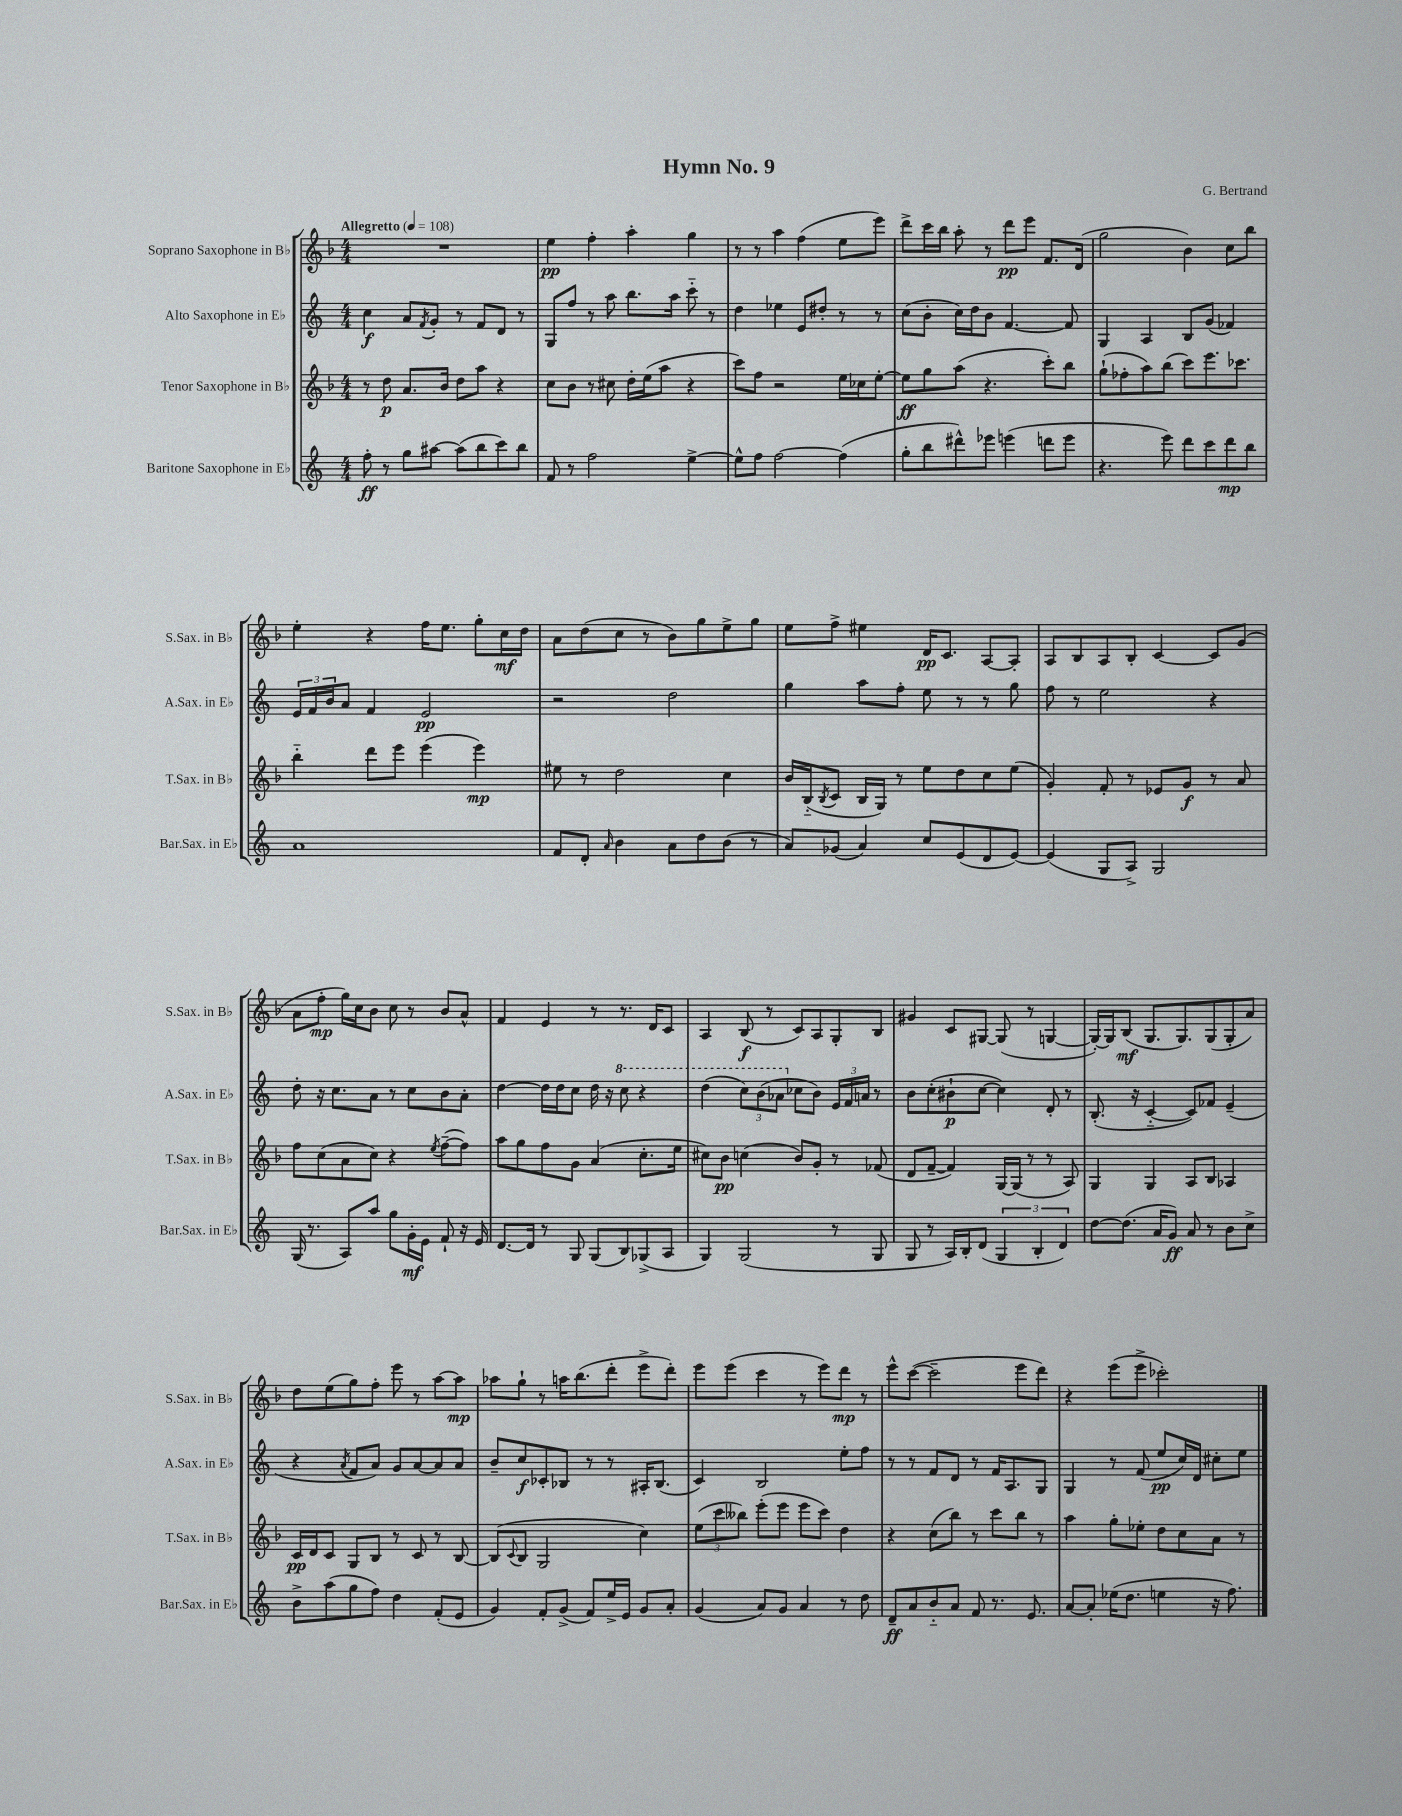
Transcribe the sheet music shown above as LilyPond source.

\header { title = "Hymn No. 9" composer = "G. Bertrand" }
<<
\new StaffGroup <<
\new Staff = "s0" \with { instrumentName = "Soprano Saxophone in Bb" shortInstrumentName = "S.Sax. in Bb" } {
    \clef treble \key f \major \numericTimeSignature \time 4/4 \tempo "Allegretto" 4 = 108
    R1 |
    e''4\pp f''4-. a''4-. g''4 |
    r8 r8 a''4 f''4( e''8 e'''8) |
    d'''8-> c'''16 bes''16 a''8-. r8 d'''8\pp e'''8 f'8. d'16( |
    g''2 bes'4) c''8 bes''8 |
    e''4-. r4 f''16 e''8. g''8-. c''16\mf d''16 |
    a'8 d''8( c''8 r8 bes'8) g''8 e''8-> g''8 |
    e''8 f''8-> eis''4 d'16\pp c'8. a8~ a8-. |
    a8 bes8 a8 bes8-. c'4~ c'8 g'8( |
    a'8 f''8-.\mp g''16) c''16 bes'8 c''8 r8 bes'8 a'8-^ |
    f'4 e'4 r8 r8. d'16 c'8 |
    a4 bes8\f( r8 c'8) a8 g8-. bes8 |
    gis'4 c'8 gis8~ gis8( r8 g4~ |
    g16~-.) g16 bes8\mf( g8. g8.) g8( g8-. a'8) |
    d''8 e''8( g''8) f''8-. e'''8 r8 a''8~ a''8\mp |
    aes''8 g''8-! r8 a''16 bes''8.( d'''8-. e'''8-> d'''8-.) |
    e'''8 e'''8( c'''4 r8 e'''8) d'''8\mp r8 |
    e'''8-^ c'''8~( c'''2-- e'''8 d'''8) |
    r4 e'''8( e'''8-> ces'''2-.) \bar "|." |
}
\new Staff = "s1" \with { instrumentName = "Alto Saxophone in Eb" shortInstrumentName = "A.Sax. in Eb" } {
    \clef treble \key c \major \numericTimeSignature \time 4/4
    c''4\f a'8 \acciaccatura { f'8 } g'8-. r8 f'8 d'8 r8 |
    g8 f''8 r8 a''8 b''8. a''16 c'''8-_ r8 |
    d''4 ees''4 e'8 dis''8-. r8 r8 |
    c''8( b'8-. c''16) d''16 b'8 f'4.~ f'8 |
    g4 a4 b8 g'8( fes'4) |
    \tuplet 3/2 { e'16 f'16 b'16 } a'8 f'4 e'2\pp |
    r2 d''2 |
    g''4 a''8 f''8-. e''8 r8 r8 g''8 |
    f''8 r8 e''2 r4 |
    d''8-. r16 c''8. a'8 r8 c''8 b'8 a'8-. |
    d''4~ d''16 d''16 c''8 d''16 r16 \ottava #1 c'''8 r4 |
    d'''4( \tuplet 3/2 { c'''8) b''8( aes''8 \ottava #0 } ces''8 b'8) \tuplet 3/2 { e'16 f'16 a'!16 } r8 |
    b'8 c''8-.( bis'8-!\p c''8~ c''4) d'8-. r8 |
    b8.-.( r16 c'4~-_ c'8) fes'8 e'4--( |
    r4 \acciaccatura { a'8 } f'8 a'8) g'8 a'8~ a'8 a'8 |
    b'8-- c''8\f ces'8-. bes8 r8 r8 ais16-. bes8.( |
    c'4) b2 e''8-. f''8 |
    r8 r8 f'8 d'8 r8 f'16 a8. g8 |
    g4 r8 f'8( e''8\pp c''16) d'16 cis''8-. e''8 \bar "|." |
}
\new Staff = "s2" \with { instrumentName = "Tenor Saxophone in Bb" shortInstrumentName = "T.Sax. in Bb" } {
    \clef treble \key f \major \numericTimeSignature \time 4/4
    r8 d''8\p a'8. bes'16 d''8 a''8 r4 |
    c''8 bes'8 r8 cis''8 d''16-. e''16( a''8 r4 |
    c'''8) f''8 r2 e''16 ces''16 e''8~-. |
    e''8\ff g''8 a''8( r4. c'''8-.) bes''8 |
    g''8-!( fes''8-. a''8) bes''8( c'''8) e'''8. ces'''8. |
    bes''4-_ d'''8 e'''8 e'''4( e'''4\mp) |
    eis''8 r8 d''2 c''4 |
    bes'16 bes16-_( \acciaccatura { bes8 } c'8 bes16 g16) r8 e''8 d''8 c''8 e''8( |
    g'4-.) f'8-. r8 ees'8 g'8\f r8 a'8 |
    f''8 c''8( a'8 c''8) r4 \acciaccatura { e''8 } f''8~--( f''8) |
    a''8 g''8 f''8 g'8 a'4( c''8.-. e''16 |
    cis''8) bes'8\pp c''4( bes'8) g'8-. r8 fes'8( |
    d'8 f'8~-- f'4) g16~ g16( r8 r8 a8) |
    g4 g4 a8 bes8 aes4 |
    c'16\pp d'16 c'8 g8 bes8 r8 c'8 r8 bes8~ |
    bes8( \appoggiatura { c'8 } bes8 g2 c''4) |
    \tuplet 3/2 { e''8( c'''8 beses''8) } e'''8-.( e'''8 e'''8 c'''8) d''4 |
    r4 c''8( bes''8) r8 c'''8 bes''8 r8 |
    a''4 g''8-. ees''8-. d''8 c''8 a'8 r8 \bar "|." |
}
\new Staff = "s3" \with { instrumentName = "Baritone Saxophone in Eb" shortInstrumentName = "Bar.Sax. in Eb" } {
    \clef treble \key c \major \numericTimeSignature \time 4/4
    f''8-.\ff r8 g''8 ais''8~ ais''8( b''8 c'''8) b''8 |
    f'8 r8 f''2 e''4~-> |
    e''8-^ f''8 f''2~ f''4( |
    g''8-. b''8 dis'''8-^) ees'''8 e'''4( d'''8 e'''8 |
    r4. e'''8) d'''8 c'''8 d'''8\mp b''8 |
    a'1 |
    f'8 d'8-. \grace { a'16 } b'4 a'8 d''8 b'8( r8 |
    a'8) ges'8( a'4) c''8 e'8( d'8 e'8~) |
    e'4( g8 a8->) g2 |
    g16( r8. a8) a''8 g''8 g'16-.\mf e'16 f'8-! r16 e'16 |
    d'8.~ d'16 r8 g8 g8( b8) ges8->( a8 |
    g4) g2( r8 g8 |
    g8 r8 a16) b16-. d'8( \tuplet 3/2 { g4 b4-. d'4) } |
    d''8~ d''8.( a'16 g'8\ff) a'8 r8 b'8 c''8-> |
    b'8-> a''8( g''8 f''8) d''4 f'8-.( e'8 |
    g'4) f'8-. g'8->( f'8) e''16-> e'16 g'8 a'8-. |
    g'4( a'8) g'8 a'4 r8 d''8 |
    d'8--\ff a'8 b'8-_ a'8 f'8 r8. e'8. |
    a'8~ a'8-. ees''16( d''8. e''4 r16 f''8.) \bar "|." |
}
>>
>>
\layout { \context { \Score \remove "Bar_number_engraver" } }
